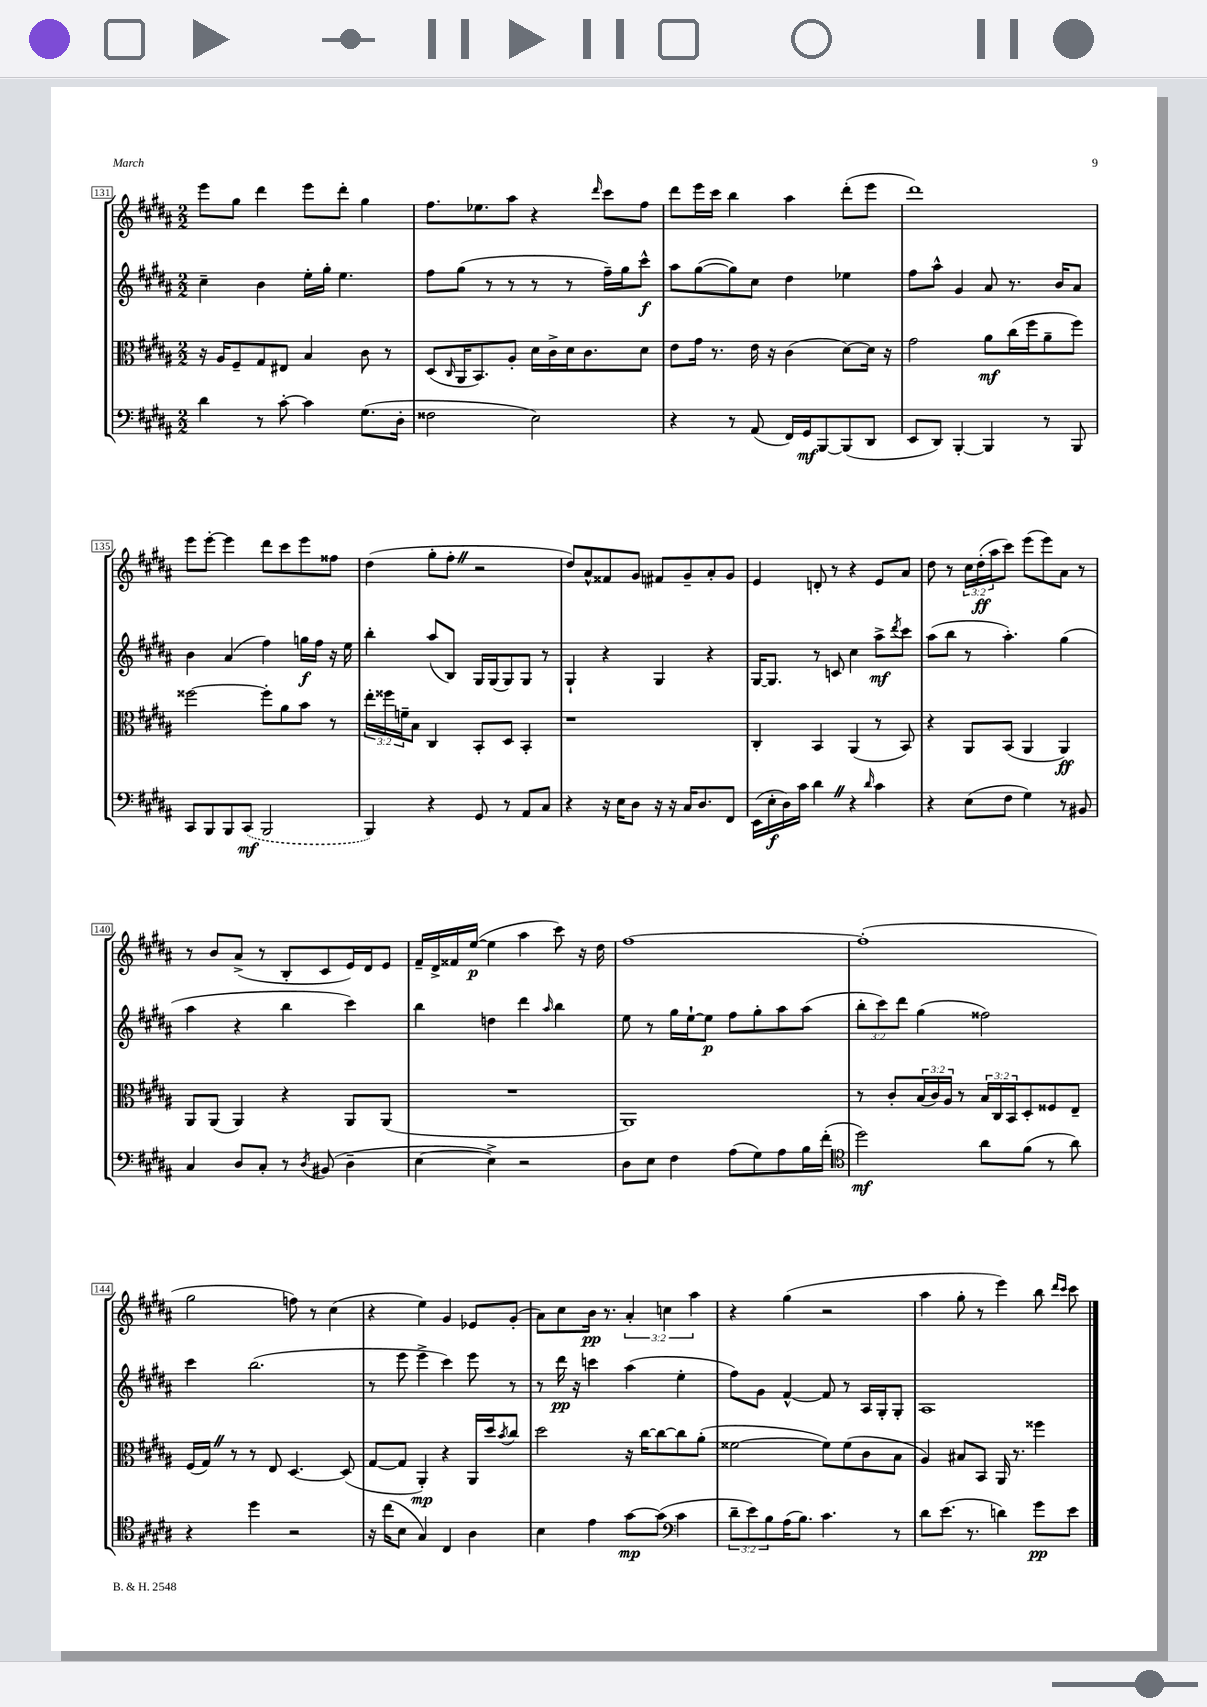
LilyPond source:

<<
\new StaffGroup <<
\new Staff = "s0" {
    \clef treble \key b \major \numericTimeSignature \time 2/2 \override Staff.TupletNumber.text = #tuplet-number::calc-fraction-text
    e'''8 gis''8 dis'''4 e'''8 dis'''8-. gis''4 |
    fis''8. ees''8. ais''8 r4 \grace { dis'''16 } cis'''8 fis''8 |
    dis'''8 e'''16 cis'''16 b''4 ais''4 dis'''8-.( e'''8 |
    dis'''1) |
    e'''8 e'''8~-. e'''4 dis'''8 cis'''8 e'''8 fisis''8 |
    dis''4( gis''8-. fis''8-. \once \override BreathingSign.text = \markup { \musicglyph "scripts.caesura.straight" } \breathe r2 |
    dis''8) ais'8-^ fisis'8 gis'8 fis'8 gis'8-- ais'8-. gis'8 |
    e'4 d'8-. r8 r4 e'8 ais'8 |
    dis''8 r8 \tuplet 3/2 { cis''16 dis''16-.\ff( ais''16 } cis'''8) e'''8( e'''8) ais'8 r8 |
    r8 b'8 ais'8->( r8 b8-. cis'8 e'16) dis'16 e'8 |
    fis'16-- dis'16-> fisis'16 e''16~\p( e''4 ais''4 cis'''8) r16 dis''16 |
    fis''1~ |
    fis''1-.( |
    gis''2 f''8) r8 cis''4( |
    r4 e''4) gis'4 ees'8 gis'8-.( |
    ais'8) cis''8 b'16\pp r8. \tuplet 3/2 { ais'4-. c''4 ais''4 } |
    r4 gis''4( r2 |
    ais''4 gis''8-. r8 e'''4) b''8 \grace { dis'''16 cis'''16 } cis'''8 \bar "|." |
}
\new Staff = "s1" {
    \clef treble \key b \major \numericTimeSignature \time 2/2 \override Staff.TupletNumber.text = #tuplet-number::calc-fraction-text
    cis''4-- b'4 e''16-. gis''16-. e''4. |
    fis''8 gis''8( r8 r8 r8 r8 fis''16--) gis''16 cis'''8-^\f |
    ais''8 gis''8~( gis''8) cis''8 dis''4 ees''4 |
    fis''8 ais''8-^ gis'4 ais'8 r8. b'16 ais'8 |
    b'4 ais'4( fis''4) g''16\f fis''16 r16 e''16 |
    b''4-. ais''8( b8) gis16 gis16( gis8) gis8 r8 |
    gis4-! r4 gis4 r4 |
    gis16~ gis8. r8 c'8 cis''4 ais''8->\mf \acciaccatura { dis'''8 } cis'''8 |
    ais''8( b''8 r8 ais''4.-.) gis''4( |
    ais''4 r4 b''4 cis'''4) |
    b''4 d''4 dis'''4 \grace { ais''16 } b''4 |
    e''8 r8 gis''16 e''16~-! e''8\p fis''8 gis''8-. ais''8 ais''8( |
    \tuplet 3/2 { b''8-. cis'''8) dis'''8 } gis''4( fisis''2) |
    cis'''4 b''2.( |
    r8 e'''8 e'''4-> cis'''4) e'''8 r8 |
    r8 dis'''16\pp r16 c'''4 ais''4( e''4-. |
    fis''8) gis'8 fis'4~-^ fis'8 r8 ais16 gis16-. gis8-. |
    ais1 \bar "|." |
}
\new Staff = "s2" {
    \clef alto \key b \major \numericTimeSignature \time 2/2 \override Staff.TupletNumber.text = #tuplet-number::calc-fraction-text
    r16 ais16 fis8-- gis8 eis8 b4 cis'8 r8 |
    dis8( \grace { cis16 } ais,16 b,8.) ais8-. dis'16 cis'16-> dis'16 cis'8. dis'8 |
    e'8 gis'16 r8. e'16 r16 cis'4( dis'8~) dis'16 r16 |
    gis'2 ais'8\mf cis''16( fis''16 ais'8-- fis''8) |
    fisis''2~ fisis''8-. ais'8 b'8 r8 |
    \tuplet 3/2 { e''16-. fisis''16 f'16-- } b8 cis4 b,8-. dis8 b,4-. |
    r1 |
    cis4-. b,4 ais,4( r8 b,8) |
    r4 ais,8 b,8( ais,4 ais,4\ff) |
    ais,8 ais,8( ais,4) r4 ais,8 ais,8( |
    R1 |
    ais,1) |
    r8 cis'8-. \tuplet 3/2 { b16( cis'16) ais16 } r8 \tuplet 3/2 { b16 cis16 b,16 } dis8-. fisis8 e8-- |
    fis16( gis16) \once \override BreathingSign.text = \markup { \musicglyph "scripts.caesura.straight" } \breathe r8 r8 e8 dis4.~ dis8( |
    gis8~ gis8 ais,4-.\mp) r4 ais,16 dis''16 \acciaccatura { b'8 } cis''8 |
    dis''2 r16 cis''16~ cis''8~ cis''8 ais'8-.( |
    fisis'2~ fisis'8) fisis'8( cis'8 b8 |
    ais4) bis8 b,8 ais,16 r8. fisis''4 \bar "|." |
}
\new Staff = "s3" {
    \clef bass \key b \major \numericTimeSignature \time 2/2 \override Staff.TupletNumber.text = #tuplet-number::calc-fraction-text
    dis'4 r8 cis'8~-. cis'4 gis8.( dis16-. |
    fisis2 e2) |
    r4 r8 ais,8( fis,16) gis,16\mf b,,8~ b,,8( dis,8 |
    e,8 dis,8) b,,4~-. b,,4 r8 b,,8 |
    cis,8 b,,8 b,,8 \once \slurDashed cis,8\mf( b,,2 |
    b,,4) r4 gis,8 r8 ais,8 cis8 |
    r4 r16 e16 dis8 r16 r16 cis16 dis8. fis,8 |
    e,16( e16-.\f dis16) cis'16 dis'4 \once \override BreathingSign.text = \markup { \musicglyph "scripts.caesura.straight" } \breathe r4 \grace { dis'16 } cis'4 |
    r4 e8( fis8 gis4) r8 bis,8 |
    cis4 dis8 cis8-. r8 \acciaccatura { dis8 } bis,8( dis4-- |
    e4~ e4->) r2 |
    dis8 e8 fis4 ais8( gis8) ais8 b16 fis'16-.( |
    \clef tenor dis''2\mf) ais'8 fis'8( r8 ais'8) |
    r4 dis''4 r2 |
    r16 cis''16( b8 gis4) cis4 ais4 |
    b4 e'4 gis'8~\mp gis'8( \clef bass cis'4 |
    \tuplet 3/2 { dis'8-- e'8) b8 } ais16( b8.) cis'4. r8 |
    dis'8 e'8.( r8. d'4) gis'8\pp e'8 \bar "|." |
}
>>
>>
\layout { \context { \Score currentBarNumber = #131 \override BarNumber.stencil = #(make-stencil-boxer 0.1 0.3 ly:text-interface::print) } }
